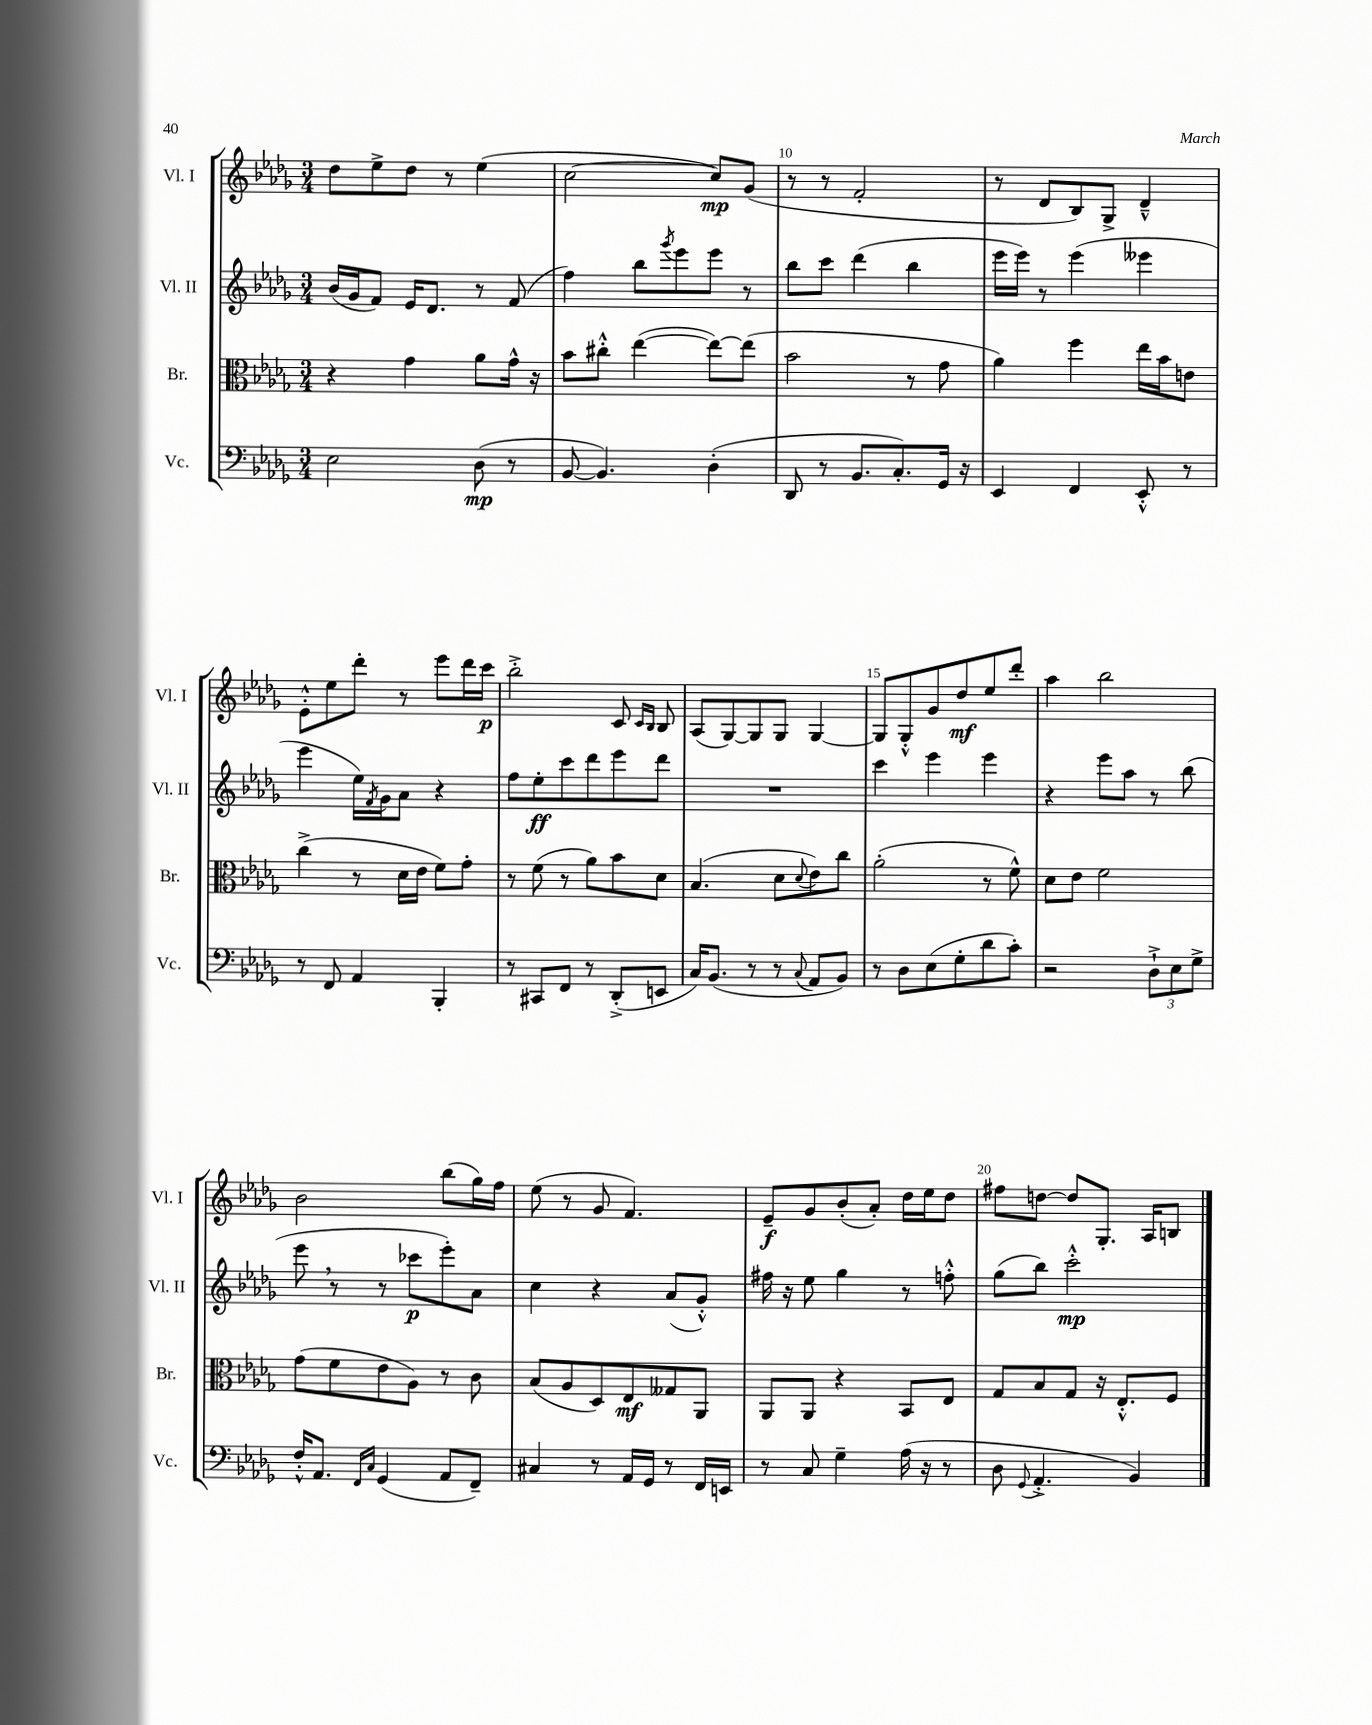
<<
\new StaffGroup <<
\new Staff = "s0" \with { instrumentName = "Vl. I" shortInstrumentName = "Vl. I" } {
    \clef treble \key des \major \numericTimeSignature \time 3/4
    des''8 ees''8-> des''8 r8 ees''4( |
    c''2~ c''8\mp) ges'8( |
    r8 r8 f'2-. |
    r8 des'8 bes8) ges8-> des'4---^ |
    ees'8-.-^ ees''8 des'''8-. r8 ees'''8 des'''16 c'''16\p |
    bes''2-.-> c'8 \grace { c'16 bes16 } bes8 |
    aes8( ges8~) ges8 ges8 ges4~ |
    ges8 ges8-.-^ ges'8 des''8\mf ees''8 des'''8-. |
    aes''4 bes''2 |
    bes'2 bes''8( ges''16) f''16 |
    ees''8( r8 ges'8 f'4.) |
    ees'8--\f ges'8 bes'8-.( aes'8-.) des''16 ees''16 des''8 |
    fis''8 d''8~ d''8 ges8.-. aes16 b8 \bar "|." |
}
\new Staff = "s1" \with { instrumentName = "Vl. II" shortInstrumentName = "Vl. II" } {
    \clef treble \key des \major \numericTimeSignature \time 3/4
    bes'16( ges'16 f'8) ees'16 des'8. r8 f'8( |
    f''4) bes''8 \acciaccatura { ges'''8 } ees'''8 ees'''8 r8 |
    bes''8 c'''8 des'''4( bes''4 |
    ees'''16 ees'''16) r8 ees'''4( eeses'''4 |
    ees'''4 ees''16) \acciaccatura { f'8 } ges'16 aes'8 r4 |
    f''8 ees''8-.\ff c'''8 des'''8 ees'''8 des'''8 |
    R2. |
    c'''4 ees'''4 ees'''4 |
    r4 ees'''8 aes''8 r8 bes''8( |
    ees'''8 \breathe r8 r8 ces'''8\p ees'''8-.) aes'8 |
    c''4 r4 aes'8( ges'8-.-^) |
    fis''16 r16 ees''8 ges''4 r8 f''8-.-^ |
    ges''8( bes''8) c'''2-.-^\mp \bar "|." |
}
\new Staff = "s2" \with { instrumentName = "Br." shortInstrumentName = "Br." } {
    \clef alto \key des \major \numericTimeSignature \time 3/4
    r4 ges'4 aes'8 ges'16-^ r16 |
    bes'8 cis''8-.-^ ees''4~( ees''8~) ees''8( |
    bes'2 r8 ges'8 |
    aes'4) f''4 ees''16 bes'16 e'8 |
    c''4->( r8 des'16 ees'16 f'8) ges'8-. |
    r8 f'8( r8 aes'8) bes'8 des'8 |
    bes4.( des'8 \appoggiatura { des'8 } ees'8) c''8 |
    aes'2-.( r8 f'8-^) |
    des'8 ees'8 f'2 |
    ges'8( f'8 ees'8 aes8) r8 c'8 |
    bes8( aes8 des8) ees8\mf geses8 aes,8 |
    aes,8 aes,8 r4 bes,8 ees8 |
    ges8 bes8 ges8 r16 ees8.-.-^ f8 \bar "|." |
}
\new Staff = "s3" \with { instrumentName = "Vc." shortInstrumentName = "Vc." } {
    \clef bass \key des \major \numericTimeSignature \time 3/4
    ees2 des8\mp( r8 |
    bes,8~ bes,4.) des4-.( |
    des,8 r8 bes,8. c8.-.) ges,16 r16 |
    ees,4 f,4 ees,8-.-^ r8 |
    r8 f,8 aes,4 bes,,4-. |
    r8 cis,8 f,8 r8 des,8-.->( e,8 |
    c16) bes,8.( r8 r8 \appoggiatura { c8 } aes,8 bes,8) |
    r8 des8 ees8( ges8-. des'8 c'8-.) |
    r2 \tuplet 3/2 { des8-!-> ees8 ges8-> } |
    f16-.-^ aes,8. \grace { f,16 c16 } ges,4( aes,8 f,8--) |
    cis4 r8 aes,16 ges,16 r8 f,16 e,16 |
    r8 c8 ges4-- aes16( r16 r8 |
    des8 \appoggiatura { ges,8 } aes,4.-.-> bes,4) \bar "|." |
}
>>
>>
\layout { \context { \Score currentBarNumber = #8 \override BarNumber.break-visibility = ##(#f #t #t) barNumberVisibility = #(every-nth-bar-number-visible 5) } }
